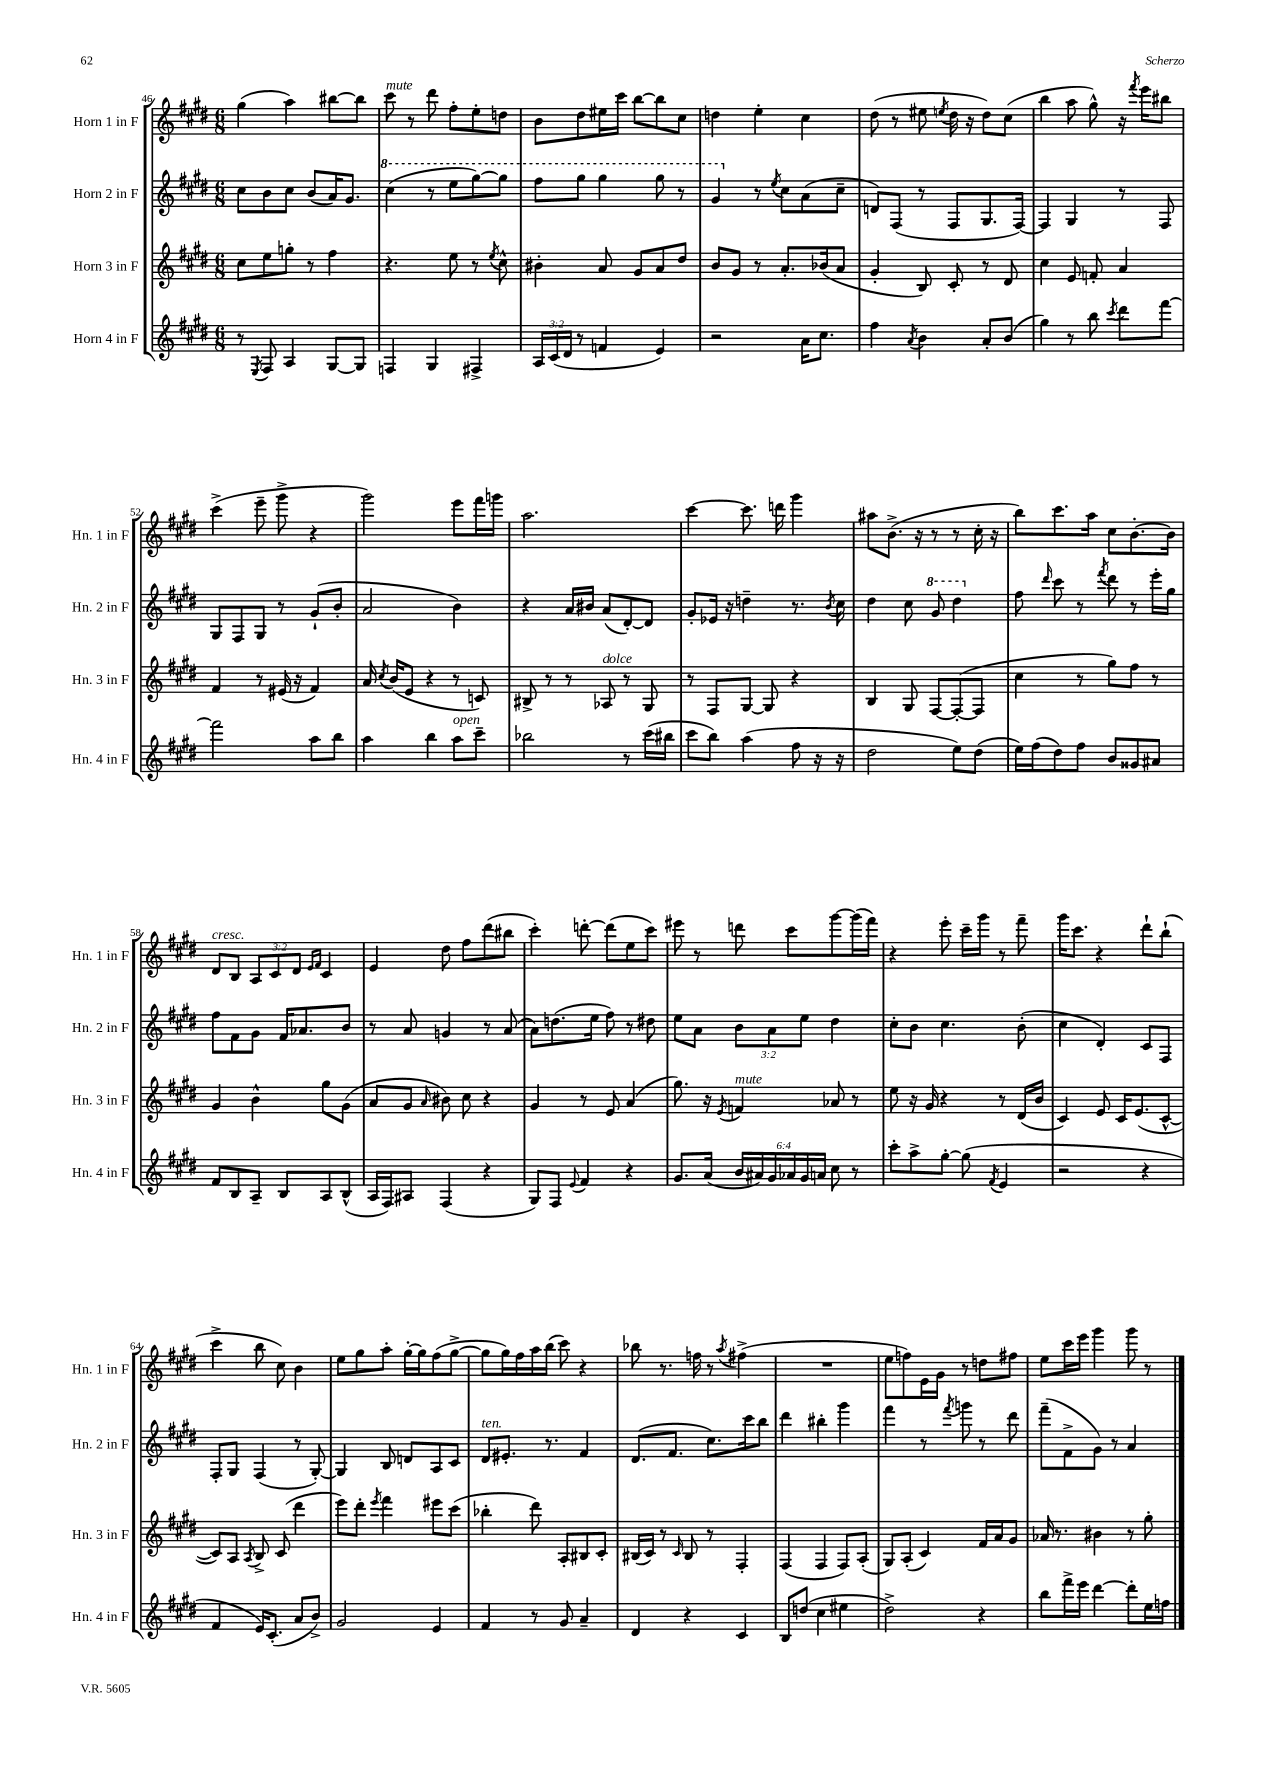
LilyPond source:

<<
\new StaffGroup <<
\new Staff = "s0" \with { instrumentName = "Horn 1 in F" shortInstrumentName = "Hn. 1 in F" } {
    \clef treble \key e \major \numericTimeSignature \time 6/8 \override Staff.TupletNumber.text = #tuplet-number::calc-fraction-text
    \autoBeamOff gis''4( a''4) bis''8[~ bis''8] |
    cis'''8^\markup { \italic "mute" } r8 dis'''8 fis''8[-. e''8-. d''8] |
    b'8[ dis''8 eis''16 cis'''16] b''8[~ b''8 cis''8] |
    d''4 e''4-. cis''4 |
    dis''8( r8 eis''8 \acciaccatura { e''8 } dis''16 r16 dis''8[) cis''8]( |
    b''4 a''8 gis''8-^) r16 \acciaccatura { fis'''8 } e'''16[ bis''8] |
    cis'''4->( e'''8-- gis'''8-> r4 |
    gis'''2) e'''8[ fis'''16 g'''16] |
    a''2. |
    cis'''4~ cis'''8. d'''16 gis'''4 |
    ais''8[ b'8.]->( r16 r8 r8 cis''16-. r16 |
    b''8[) cis'''8. a''16] cis''8[ b'8.~-. b'16] |
    dis'8[^\markup { \italic "cresc." } b8] \tuplet 3/2 { a8[ cis'8 dis'8] } \grace { e'16[ fis'16] } cis'4 |
    e'4 dis''8 fis''8[ dis'''8( bis''8] |
    cis'''4-.) d'''8~-. d'''8[( e''8 cis'''8]) |
    eis'''8 r8 d'''8 cis'''8[ gis'''8~ gis'''16( fis'''16]) |
    r4 e'''8-. cis'''16[-- gis'''16] r8 fis'''8-- |
    gis'''16[ cis'''8.] r4 dis'''8[-! b''8]-!( |
    cis'''4-> b''8 cis''8) b'4 |
    e''8[ gis''8 a''8]-. gis''16[~-. gis''16 fis''8( gis''8]~-> |
    gis''8[ gis''16) fis''16 a''16 b''16]( cis'''8) r4 |
    bes''8 r8. f''16 r8 \acciaccatura { a''8 } fis''4->( |
    R2. |
    e''8[ f''8) e'16 gis'16] r8 d''8[ fis''8] |
    e''8[ cis'''16 e'''16] gis'''4 gis'''8 r8 \bar "|." |
}
\new Staff = "s1" \with { instrumentName = "Horn 2 in F" shortInstrumentName = "Hn. 2 in F" } {
    \clef treble \key e \major \numericTimeSignature \time 6/8 \override Staff.TupletNumber.text = #tuplet-number::calc-fraction-text
    \autoBeamOff cis''8[ b'8 cis''8] b'8[( a'16) gis'8.] |
    \ottava #1 cis'''4( r8 e'''8[ gis'''8~) gis'''8] |
    fis'''8[ gis'''8] gis'''4 gis'''8 r8 |
    gis''4 \ottava #0 r8 \acciaccatura { e''8 } cis''8[ a'8( cis''8]-- |
    d'8[) fis8]( r8 fis8[ gis8. fis16]~) |
    fis4 gis4 r8 fis8 |
    gis8[ fis8 gis8] r8 gis'8[-!( b'8]-. |
    a'2 b'4) |
    r4 a'16[ bis'16] a'8[( dis'8~-.) dis'8] |
    gis'8[-. ees'16] r16 d''4-- r8. \acciaccatura { b'8 } cis''16 |
    dis''4 cis''8 \ottava #1 gis''8 dis'''4 \ottava #0 |
    fis''8 \grace { dis'''16 } cis'''8 r8 \acciaccatura { fis'''8 } dis'''8 r8 e'''16[-. gis''16] |
    fis''8[ fis'8 gis'8] fis'16[ aes'8. b'8] |
    r8 a'8 g'4 r8 a'8( |
    a'8[) d''8.( e''16] fis''8) r8 dis''8 |
    e''8[ a'8] \tuplet 3/2 { b'8[ a'8 e''8] } dis''4 |
    cis''8[-. b'8] cis''4. b'8-.( |
    cis''4 dis'4-.) cis'8[ fis8] |
    fis8[-. gis8] fis4( r8 gis8~-.) |
    gis4 b8 d'8[ a8 cis'8] |
    dis'8[^\markup { \italic "ten." } eis'8.]-. r8. fis'4 |
    dis'8.[( fis'8.] cis''8.[) cis'''16 b''8] |
    dis'''4 bis''4-. gis'''4 |
    fis'''4 r8 \acciaccatura { fis'''8 } g'''8 r8 dis'''8 |
    fis'''8[--( fis'8-> gis'8]) r8 a'4 \bar "|." |
}
\new Staff = "s2" \with { instrumentName = "Horn 3 in F" shortInstrumentName = "Hn. 3 in F" } {
    \clef treble \key e \major \numericTimeSignature \time 6/8
    \autoBeamOff cis''8[ e''8 g''8]-. r8 fis''4 |
    r4. e''8 r8 \acciaccatura { e''8 } cis''8-^ |
    bis'4-. a'8 gis'8[ a'8 dis''8] |
    b'8[ gis'8] r8 a'8.[-. bes'16( a'8] |
    gis'4-. b8) cis'8-. r8 dis'8 |
    cis''4 e'8 f'8-. a'4 |
    fis'4 r8 eis'16( r16 fis'4) |
    a'16 \acciaccatura { cis''8 } b'16[( e'8] r4 r8 c'8) |
    bis8-> r8 r8 aes8^\markup { \italic "dolce" } r8 gis8 |
    r8 fis8[ gis8]~ gis8 r4 |
    b4 gis8 fis8[~ fis8~-.( fis8] |
    cis''4 r8 gis''8[) fis''8] r8 |
    gis'4 b'4-^ gis''8[ gis'8]( |
    a'8[ gis'8] \grace { a'16 } bis'8) cis''8 r4 |
    gis'4 r8 e'8 a'4( |
    gis''8.) r16 \acciaccatura { e'8 } f'4^\markup { \italic "mute" } aes'8 r8 |
    e''8 r16 gis'16 r4 r8 dis'16[( b'16] |
    cis'4) e'8 cis'16[ e'8.( cis'8]~-^ |
    cis'8[) a8] \acciaccatura { a8 } b8-> cis'8( dis'''4 |
    e'''8[) dis'''8]-. \acciaccatura { e'''8 } fis'''4 eis'''8[ cis'''8]( |
    bes''4-. dis'''8) a8[-. bis8 cis'8]-. |
    bis16[( cis'16]) r8 \grace { cis'16 } bis8 r8 fis4-. |
    fis4( fis4 fis8[) a8]-.( |
    gis8[) a8]-.( cis'4) fis'16[ a'16 gis'8] |
    aes'16 r8. bis'4 r8 gis''8-. \bar "|." |
}
\new Staff = "s3" \with { instrumentName = "Horn 4 in F" shortInstrumentName = "Hn. 4 in F" } {
    \clef treble \key e \major \numericTimeSignature \time 6/8 \override Staff.TupletNumber.text = #tuplet-number::calc-fraction-text
    \autoBeamOff r8 \acciaccatura { e8 } fis8 a4 gis8[~ gis8] |
    f4 gis4 fis4-> |
    \tuplet 3/2 { a16[ cis'16( dis'16] } r8 f'4 e'4) |
    r2 a'16[ cis''8.] |
    fis''4 \acciaccatura { a'8 } b'4 a'8[-. b'8]( |
    gis''4) r8 b''8 \acciaccatura { cis'''8 } dis'''8[ fis'''8]~ |
    fis'''2 a''8[ b''8] |
    a''4 b''4 a''8[^\markup { \italic "open" } cis'''8]-- |
    bes''2 r8 cis'''16[( bis''16] |
    cis'''8[ b''8]) a''4( fis''8 r16 r16 |
    dis''2 e''8[) dis''8]( |
    e''16[) fis''16( dis''8) fis''8] b'8[ gisis'8 ais'8] |
    fis'8[ b8 a8]-- b8[ a8 b8]-^( |
    a16[ fis16) ais8] fis4( r4 |
    gis8[) fis8] \appoggiatura { e'8 } fis'4 r4 |
    gis'8.[ a'16]( \tuplet 6/4 { b'16[ ais'16) gis'16 aes'16 gis'16 a'16] } cis''8 r8 |
    cis'''8[-. a''8-> gis''8]~-. gis''8( \acciaccatura { fis'8 } e'4 |
    r2 r4 |
    fis'4 e'16[) cis'8.]-.( a'8[ b'8]->) |
    gis'2 e'4 |
    fis'4 r8 gis'8 a'4-- |
    dis'4 r4 cis'4 |
    b8[ d''8]( cis''4 eis''4 |
    dis''2->) r4 |
    b''8[ fis'''16-> e'''16] dis'''4~ dis'''8[-. e''16 f''16] \bar "|." |
}
>>
>>
\layout { \context { \Score currentBarNumber = #46 } }
